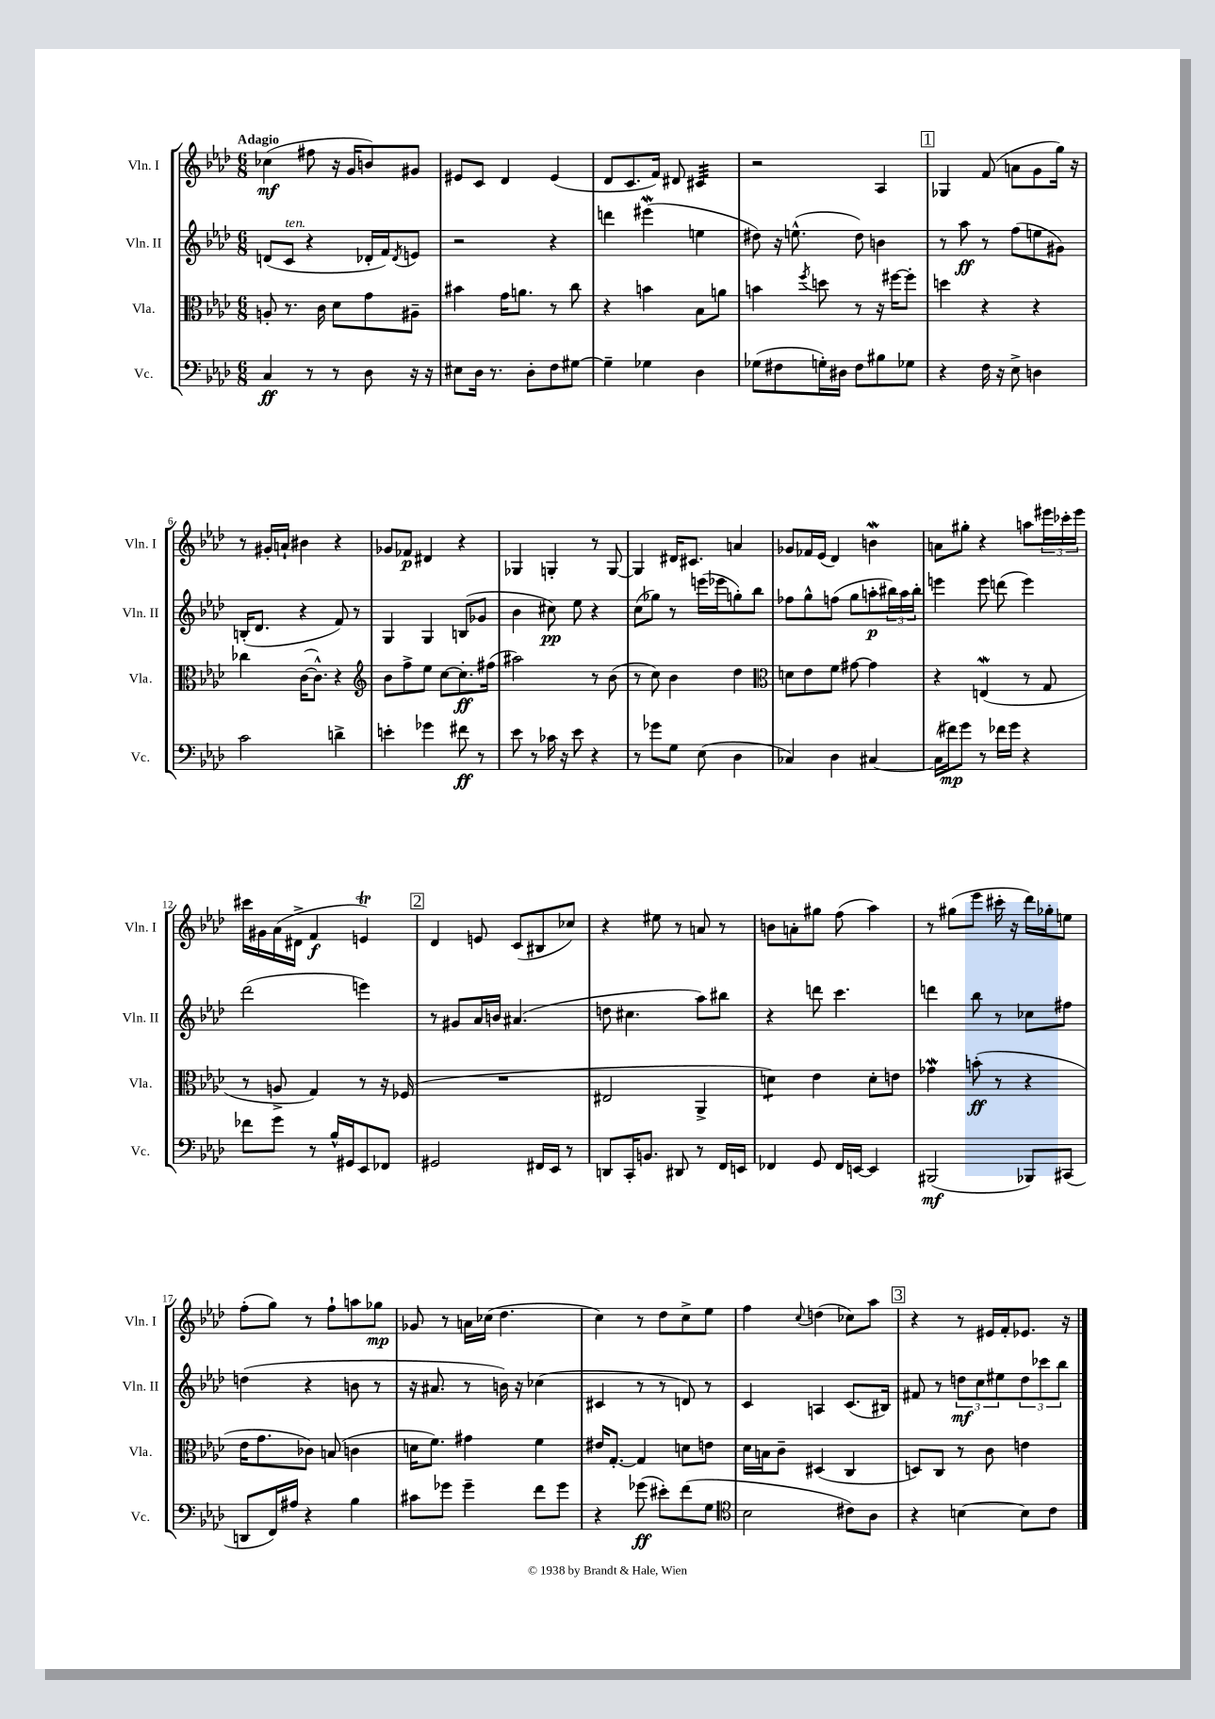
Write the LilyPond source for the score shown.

<<
\new StaffGroup <<
\new Staff = "s0" \with { instrumentName = "Vln. I" shortInstrumentName = "Vln. I" } {
    \clef treble \key aes \major \numericTimeSignature \time 6/8 \tempo "Adagio"
    ces''4\mf( fis''8 r16 g'16 b'8) gis'8 |
    eis'8 c'8 des'4 eis'4( |
    des'8 c'8. f'16) dis'8 cis'4:32 |
    r2 aes4 |
    \mark \markup { \box "1" } ges4 f'8( a'8 g'8 g''16) r16 |
    r8 gis'16-. a'16-! bis'4 r4 |
    ges'8 fes'8\p dis'4 r4 |
    ges4 g4-. r8 g8~ |
    g4 dis'16 cis'8. a'4 |
    ges'8 fes'16 ees'16( des'4) b'4\mordent |
    a'8 gis''8-. r4 a''8 \tuplet 3/2 { eis'''16 ces'''16-. eis'''16 } |
    cis'''16 gis'16 aes'16( dis'16-> f'4\f e'4\trill) |
    \mark \markup { \box "2" } des'4 e'8 c'8( bis8 ces''8) |
    r4 eis''8 r8 a'8 r8 |
    b'8 a'8-. gis''8 f''8( aes''4) |
    r8 gis''8( ees'''8 cis'''16-. r16 des'''16) ges''16-. e''8 |
    f''8-.( g''8) r8 f''8-! a''8 ges''8\mp |
    ges'8 r8 a'16 ces''16( des''4. |
    c''4) r8 des''8 c''8-> ees''8 |
    f''4 \appoggiatura { c''8 } d''4( ces''8) aes''8 |
    \mark \markup { \box "3" } r4 r8 eis'16 f'16-. ees'8. r16 \bar "|." |
}
\new Staff = "s1" \with { instrumentName = "Vln. II" shortInstrumentName = "Vln. II" } {
    \clef treble \key aes \major \numericTimeSignature \time 6/8
    d'8( c'8^\markup { \italic "ten." } r4 des'16-. f'16) \acciaccatura { des'8 } e'8 |
    r2 r4 |
    d'''4 eis'''4\mordent( e''4 |
    dis''8) r16 e''8.-^( dis''8) b'4 |
    \mark \markup { \box "1" } r8 aes''8\ff r8 f''8( e''8 gis'8) |
    b16-.( des'8. r4 f'8) r8 |
    g4 g4 b8( ges'8 |
    bes'4 cis''8\pp) ees''8 r4 |
    c''8( ges''8) r8 e'''16( ees'''16 g''8-.) bes''8 |
    fes''8 g''8-^ f''8( g''8 a''8-.\p \tuplet 3/2 { bis''16) a''16 bis''16-. } |
    e'''4 e'''8 d'''8( e'''4) |
    des'''2( e'''4) |
    \mark \markup { \box "2" } r8 gis'8 aes'16 b'16 ais'4.( |
    d''8 cis''4. aes''8) bis''8 |
    r4 d'''8 c'''4. |
    d'''4 bes''8 r8 ces''8 fis''8 |
    d''4( r4 b'8 r8 |
    r16 ais'8. r8 b'16) r16 ces''4( |
    cis'4 r8 r8 d'8) r8 |
    c'4 a4 c'8.( bis16) |
    \mark \markup { \box "3" } fis'8 r8 \tuplet 3/2 { d''8\mf c''8 eis''8 } \tuplet 3/2 { d''8 ces'''8 bes''8 } \bar "|." |
}
\new Staff = "s2" \with { instrumentName = "Vla." shortInstrumentName = "Vla." } {
    \clef alto \key aes \major \numericTimeSignature \time 6/8
    a8-. r8. c'16 des'8 g'8 ais8-- |
    bis'4 g'16 a'8. r8 c''8 |
    r4 b'4 bes8 a'8 |
    b'4 \acciaccatura { f''8 } d''8 r8 r16 fis''16~ fis''8-. |
    \mark \markup { \box "1" } d''4 r4 r4 |
    ces''4 c'16~( c'8.-^) r4 |
    \clef treble bes'8 f''8-> ees''8 c''8~ c''8.-.\ff fis''16( |
    ais''2) r8 bes'8( |
    r8 c''8) bes'4 des''4 |
    \clef alto d'8 ees'8 f'8 gis'8~ gis'4 |
    r4 e4\mordent( r8 g8 |
    r8 a8-> g4) r8 r16 fes16( |
    \mark \markup { \box "2" } R2. |
    eis2 aes,4-> |
    d'4:8) ees'4 d'8-. e'8 |
    ges'4\mordent b'8-.\ff( r8 r4 |
    ees'16 g'8. ces'8) b8( c'4 |
    d'16 f'8.) gis'4 f'4 |
    eis'16 g8.~-. g4 d'8 e'8 |
    des'16 b16 c'8-- dis4( c4 |
    \mark \markup { \box "3" } d8) c8 r8 c'8 e'4 \bar "|." |
}
\new Staff = "s3" \with { instrumentName = "Vc." shortInstrumentName = "Vc." } {
    \clef bass \key aes \major \numericTimeSignature \time 6/8
    c4\ff r8 r8 des8 r16 r16 |
    eis8 des16 r8. des8-. f8 gis8~ |
    gis4-- ges4 des4 |
    ges8( fis8 g16-.) dis16 fis8 bis8 ges8 |
    \mark \markup { \box "1" } r4 f16 r16 ees8-> d4 |
    c'2 d'4-> |
    e'4-. ges'4 fis'8\ff r8 |
    ees'8 r8 ces'16 r16 ees'8 r4 |
    r8 ges'8 g8 ees8( des4 |
    ces4) des4 cis4~ |
    cis16( fis'16\mp) g'8 r8 fes'16 g'16 r4 |
    fes'8 g'8 r8 bes16-^ gis,16 ees,8 fes,8 |
    \mark \markup { \box "2" } gis,2 fis,16 ees,16 r8 |
    d,8 c,16-. b,8. dis,8 r8 f,16 e,16 |
    fes,4 g,8 fes,16 e,16~ e,4 |
    bis,,2\mf( bes,,8) cis,8( |
    d,8 f,16) ais16 r4 bes4 |
    cis'8 ges'8 ges'4-- f'8 ges'8 |
    r4 ges'8\ff( eis'8-.) f'8( g8 |
    \clef tenor bes2 cis'8) aes8 |
    \mark \markup { \box "3" } r4 b4~ b8 c'8 \bar "|." |
}
>>
>>
